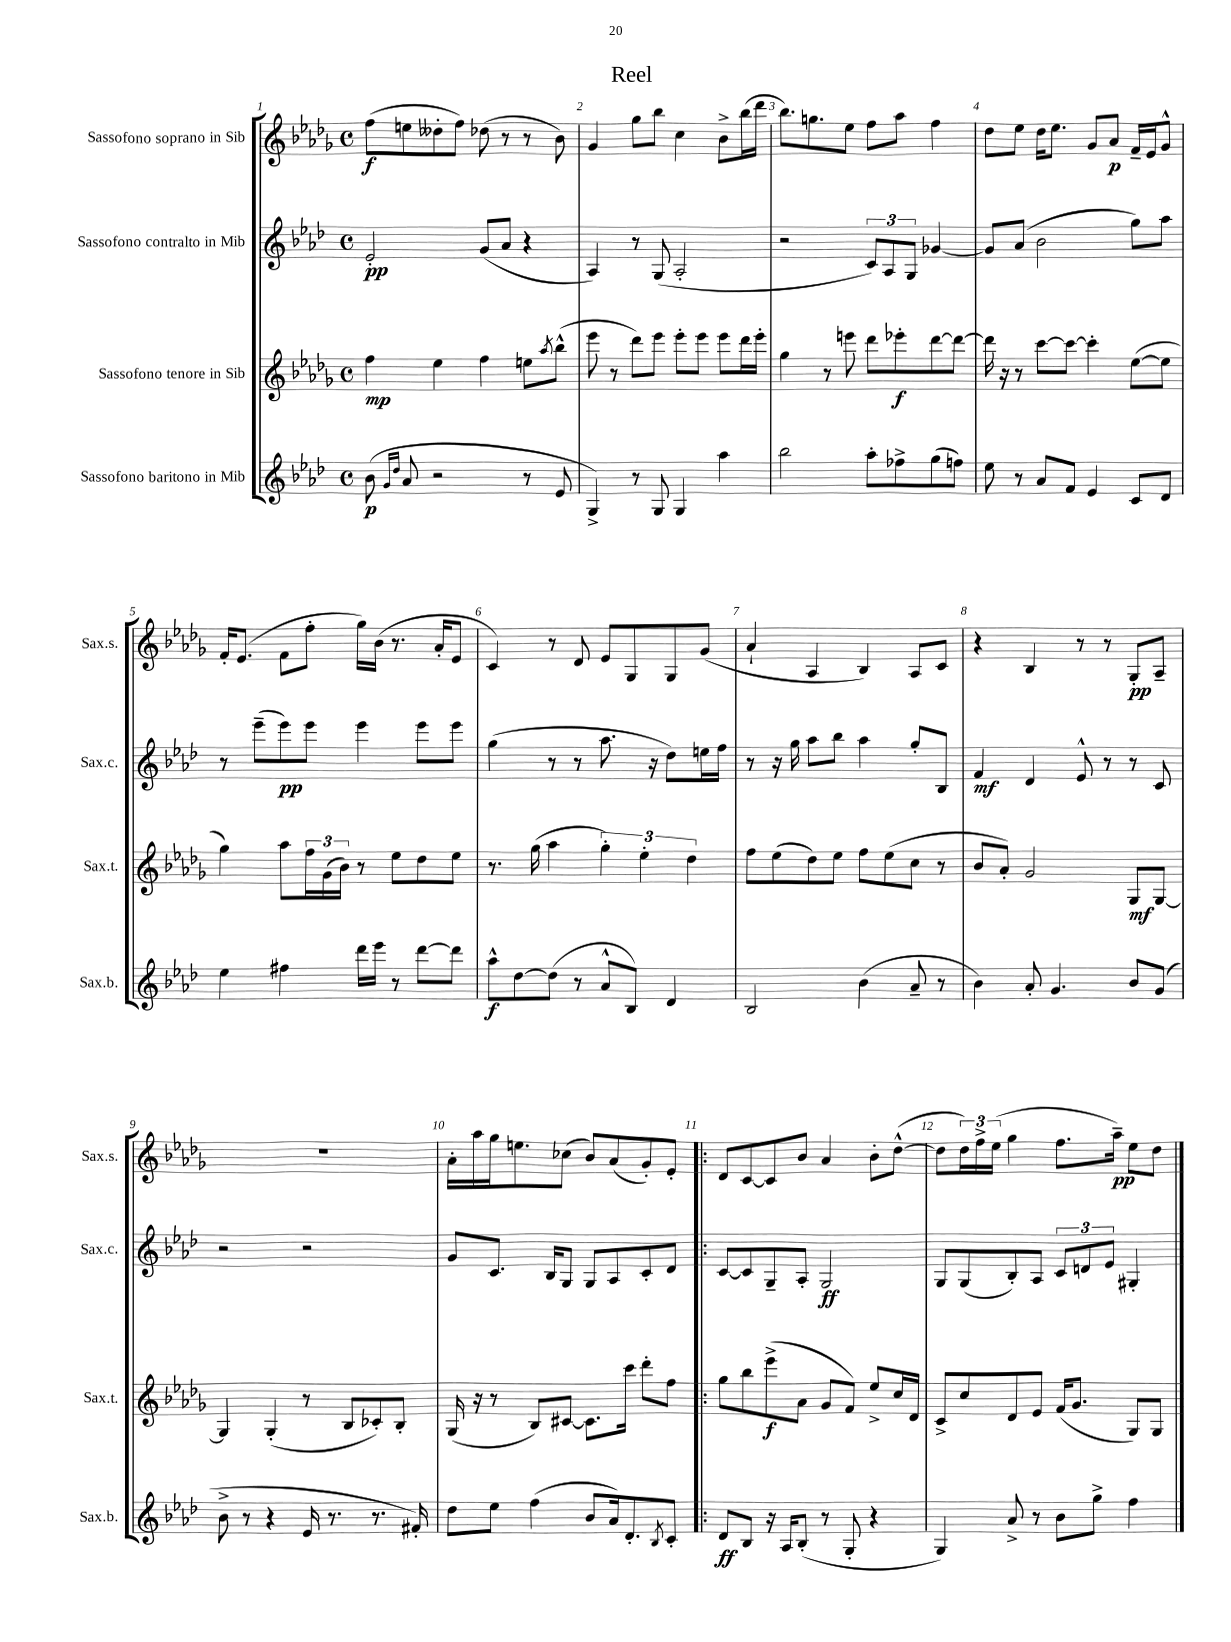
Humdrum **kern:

**kern	**kern	**kern	**kern
*staff4	*staff3	*staff2	*staff1
*clefG2	*clefG2	*clefG2	*clefG2
*k[b-e-a-d-]	*k[b-e-a-d-g-]	*k[b-e-a-d-]	*k[b-e-a-d-g-]
*M4/4	*M4/4	*M4/4	*M4/4
*met(c)	*met(c)	*met(c)	*met(c)
(8b-	4ff	2e-'	(8ff
16qqg	.	.	.
16qqdd-	.	.	.
8a-	.	.	8ee
2r	4ee-	.	8dd--'
.	.	.	8ff)
.	4ff	(8g	(8dd-
.	.	8a-	8r
8r	8ee	4r	8r
.	8qaa-	.	.
8e-	(8bb-^^	.	8b-)
=	=	=	=
4G^)	8eee-	4A-)	4g-
.	8r	.	.
8r	8ddd-)	8r	8gg-
8G	8eee-	(8G	8bb-
4G	8eee-'	2A-'	4cc
.	8eee-	.	.
4aa-	8eee-	.	8b-^
.	16ddd-	.	(16bb-
.	16eee-'	.	16ddd-
=	=	=	=
2bb-	4gg-	2r	8.bb-)
.	.	.	8.gg
.	8r	.	.
.	8eee	.	8ee-
8aa-'	8ddd-	12c)	8ff
.	.	12A-	.
8ff-^	8eee-'	.	8aa-
.	.	12G	.
(8gg	[8ddd-	[4g-	4ff
8ff)	8ddd-_	.	.
=	=	=	=
8ee-	16ddd-]	8g-]	8dd-
.	16r	.	.
8r	8r	(8a-	8ee-
8a-	[8ccc	2b-	16dd-
.	.	.	8.ee-
8f	8ccc_	.	.
4e-	4ccc']	.	8g-
.	.	.	8a-
8c	([8ee-	8gg)	16f~
.	.	.	16e-
8d-	8ee-]	8aa-	8g-^^
=	=	=	=
4ee-	4gg-)	8r	16f'
.	.	.	(8.e-
.	.	(8eee-~	.
4ff#	8aa-	8eee-)	8f
.	24ff	8eee-	8ff'
.	(24g-	.	.
.	24b-)	.	.
16ddd-	8r	4eee-	16gg-)
16eee-	.	.	(16b-
8r	8ee-	.	8.r
[8ddd-	8dd-	8eee-	.
.	.	.	16a-'
8ddd-]	8ee-	8eee-	8e-
=	=	=	=
8aa-^^	8.r	(4gg	4c)
[8dd-	.	.	.
.	(16gg-	.	.
(8dd-]	4aa-	8r	8r
8r	.	8r	8d-
8a-^^	6gg-')	8.aa-	8e-
8B-)	.	.	8G-
.	6ee-'	.	.
.	.	16r	.
4d-	.	8dd-)	8G-
.	6dd-	.	.
.	.	16ee	(8g-
.	.	16ff	.
=	=	=	=
2B-	8ff	8r	4a-`
.	(8ee-	16r	.
.	.	16gg	.
.	8dd-)	8aa-	4A-
.	8ee-	8bb-	.
(4b-	8ff	4aa-	4B-)
.	(8ee-	.	.
8a-~	8cc	8gg'	8A-
8r	8r	8B-	8c
=	=	=	=
4b-)	8b-	4f	4r
.	8a-')	.	.
8a-'	2g-	4d-	4B-
4.g	.	.	.
.	.	8e-^^	8r
.	.	8r	8r
8b-	8G-	8r	8G-'
(8g	[8G-	8c	8A-~
=	=	=	=
8b-^	4G-]	2r	1r
8r	.	.	.
4r	(4G-'	.	.
16e-	8r	2r	.
8.r	.	.	.
.	8B-	.	.
8.r	8c-')	.	.
.	8B-'	.	.
16f#')	.	.	.
=	=	=	=
8dd-	(16G-	8g	16a-'
.	16r	.	16aa-
8ee-	8r	8.c	16gg-
.	.	.	8.ee
(4ff	8B-)	.	.
.	.	16B-	.
.	[8c#	8G	(8cc-
8b-	8.c#]	8G	8b-)
16a-)	.	8A-	(8a-
8.d-'	16ccc	.	.
.	8ddd-'	8c'	8g-')
8qB-	.	.	.
8c'	8ff	8d-	8e-'
=!|:	=!|:	=!|:	=!|:
8d-	8gg-	[8c	8d-
8B-	8bb-	8c]	[8c
16r	(8eee-^	8G~	8c]
16A-	.	.	.
(8B-'	8a-	8A-'	8b-
8r	8g-	2G	4a-
8G'	8f)	.	.
4r	8ee-^	.	8b-'
.	16cc	.	([8dd-^^
.	16d-	.	.
=	=	=	=
4G)	8c^	8G	8dd-]
.	8cc	(8G	24dd-)
.	.	.	24ff^
.	.	.	(24ee-
8a-^	8d-	8B-')	4gg-
8r	8e-	8A-	.
8b-	(16f	12c	8.ff
.	8.g-	.	.
.	.	12d	.
8gg^	.	.	.
.	.	12e-	.
.	.	.	16aa-~)
4ff	8G-)	4G#'	8ee-
.	8G-	.	8dd-
==	==	==	==
*-	*-	*-	*-
